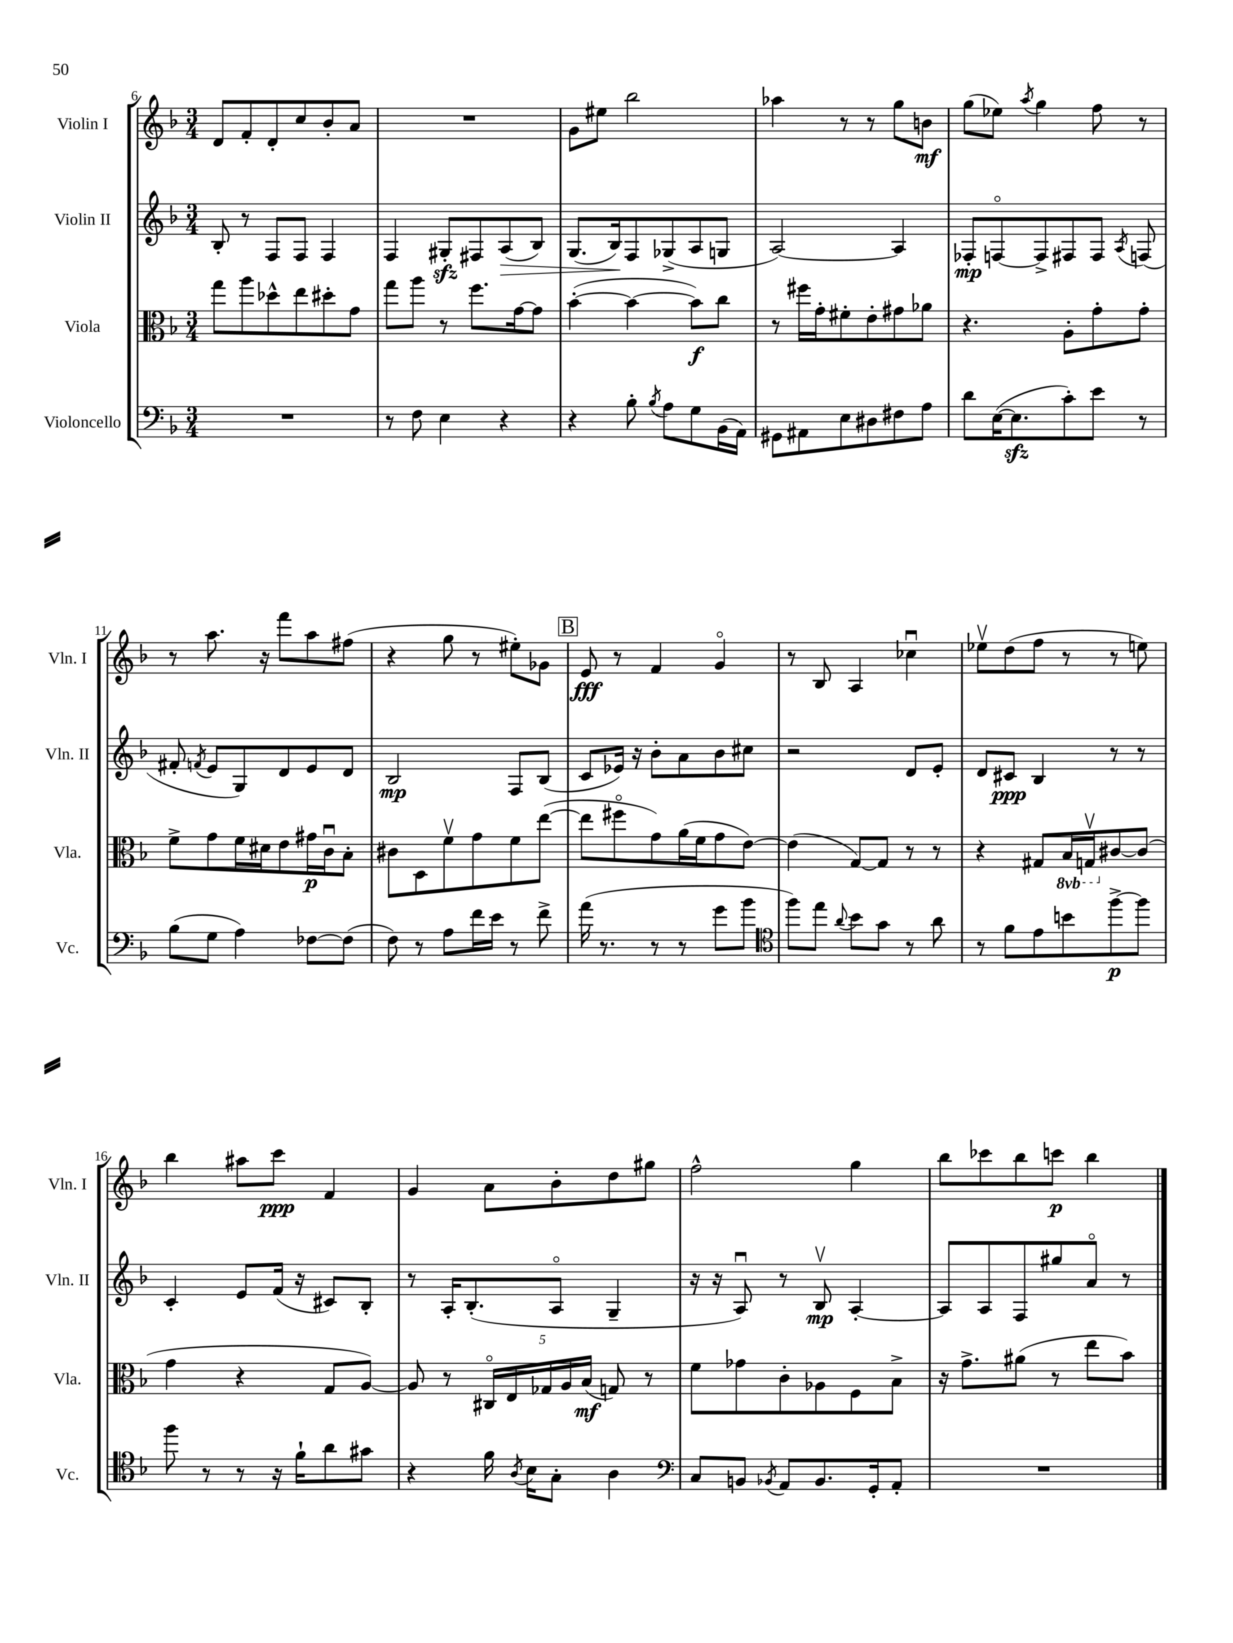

**kern	**dynam	**kern	**dynam	**kern	**dynam	**kern	**dynam
*part4	*part4	*part3	*part3	*part2	*part2	*part1	*part1
*staff4	*staff4	*staff3	*staff3	*staff2	*staff2	*staff1	*staff1
*I"Violoncello	*	*I"Viola	*	*I"Violin II	*	*I"Violin I	*
*I'Vc.	*	*I'Vla.	*	*I'Vln. II	*	*I'Vln. I	*
*clefF4	*	*clefC3	*	*clefG2	*	*clefG2	*
*k[b-]	*	*k[b-]	*	*k[b-]	*	*k[b-]	*
*M3/4	*	*M3/4	*	*M3/4	*	*M3/4	*
=6	=6	=6	=6	=6	=6	=6	=6
2.r	.	8gg\L	.	8B-'/	.	8d/L	.
.	.	8aa\	.	8r	.	8f'/	.
.	.	8dd-X^^\	.	8F/L	.	8d'/	.
.	.	8ee\	.	8F/J	.	8cc/	.
.	.	8dd#X'\	.	4F/	.	8b-'/	.
.	.	8g\J	.	.	.	8a/J	.
=7	=7	=7	=7	=7	=7	=7	=7
8r	.	8gg\L	.	4F/	.	2.r	.
8F\	.	8aa\J	.	.	.	.	.
4E\	.	8r	.	8G#Xzz'/L	.	.	.
.	.	8.ff\L	.	8F#X/	.	.	.
!	!	!	!	!	!LO:HP:b	!	!
4r	.	.	.	(8A/	>	.	.
.	.	[16g\k	.	.	.	.	.
.	.	8g\J]	.	8B-/J)	.	.	.
=8	=8	=8	=8	=8	=8	=8	=8
4r	.	([4b-'\	.	(8.G/L	.	8g\L	.
.	.	.	.	.	.	8ee#X\J	.
.	.	.	.	16B-/k)	.	.	.
8B-'\	.	4b-\_	.	8F/	]	2bb-\	.
8qB-/	.	.	.	.	.	.	.
8A\L	.	.	.	(8G-X^/	.	.	.
8G\	.	8b-\L])	f	8A/	.	.	.
(16BB-\L	.	8cc\J	.	8Gn/J	.	.	.
16AA\JJ)	.	.	.	.	.	.	.
=9	=9	=9	=9	=9	=9	=9	=9
8GG#X\L	.	8r	.	[2A/)	.	4aa-X\	.
8AA#X\	.	16ff#X\LL	.	.	.	.	.
.	.	16g'\J	.	.	.	.	.
8E\	.	8f#X'\	.	.	.	8r	.
8D#X\	.	8e'\	.	.	.	8r	.
8F#X\	.	8g#X\	.	4A/]	.	8gg\L	.
8A\J	.	8a-X\J	.	.	.	8bn\J	mf
=10	=10	=10	=10	=10	=10	=10	=10
8d\L	.	4.r	.	8F-X'/L	mp	(8gg\L	.
([16E\K	.	.	.	[8Fn/	.	8ee-X\J)	.
8.Ezz\]	.	.	.	.	.	.	.
.	.	.	.	.	.	8qaa/	.
.	.	.	.	8F^/]	.	4gg\	.
8c'\)	.	8A'\L	.	8F#X/	.	.	.
8e\J	.	8g'\	.	8F#/J	.	8ff\	.
.	.	.	.	8qA/	.	.	.
8r	.	8g'\J	.	(8Fn/	.	8r	.
!!LO:LB:g=z
=11	=11	=11	=11	=11	=11	=11	=11
(8B-\L	.	8f^\L	.	8f#X'/	.	8r	.
.	.	.	.	8qfn/	.	.	.
8G\J	.	8g\	.	8e/L	.	8.aa\	.
4A\)	.	16f\L	.	8G/)	.	.	.
.	.	16d#X\J	.	.	.	16r	.
.	.	8e\	.	8d/	.	8fff\L	.
[8F-X\L	.	16g#X\L	p	8e/	.	8aa\	.
.	.	16cu\J	.	.	.	.	.
(8F-\J]	.	8B-'\J	.	8d/J	.	(8ff#X\J	.
=12	=12	=12	=12	=12	=12	=12	=12
8F\)	.	8c#X\L	.	2B-/	mp	4r	.
8r	.	8D\	.	.	.	.	.
8A\L	.	8fv\	.	.	.	8gg\	.
16f\L	.	8g\	.	.	.	8r	.
16e\JJ	.	.	.	.	.	.	.
8r	.	8f\	.	8F/L	.	8ee#X'\L)	.
8f^\	.	([8ee\J	.	(8B-/J	.	8g-X\J	.
!!LO:REH:place=s1:t=B
=13	=13	=13	=13	=13	=13	=13	=13
(16a\	.	8ee\L]	.	8c/L	.	8e/	fff
8.r	.	.	.	.	.	.	.
.	.	8ff#X\	.	16e-X/Jk)	.	8r	.
.	.	.	.	16r	.	.	.
8r	.	8g\)	.	8b-'\L	.	4f/	.
8r	.	(16a\L	.	8a\	.	.	.
.	.	16f\J	.	.	.	.	.
8g\L	.	8g\	.	8b-\	.	4g/	.
8b-\J	.	[8e\J)	.	8cc#X\J	.	.	.
=14	=14	=14	=14	=14	=14	=14	=14
*clefC4	*	*	*	*	*	*	*
8ff\L)	.	(4e\]	.	2r	.	8r	.
8ee\J	.	.	.	.	.	8B-/	.
8qqa/	.	.	.	.	.	.	.
8b-\L	.	[8G/L)	.	.	.	4A/	.
8g\J	.	8G/J]	.	.	.	.	.
8r	.	8r	.	8d/L	.	4cc-Xu\	.
8a\	.	8r	.	8e'/J	.	.	.
=15	=15	=15	=15	=15	=15	=15	=15
8r	.	4r	.	8d/L	.	8ee-Xv\L	.
8f\L	.	.	.	8c#X/J	ppp	(8dd\	.
8e\	.	8G#X/L	.	4B-/	.	8ff\J	.
*	*	*8ba	*	*	*	*	*
8bn\	.	16BB-/L	.	.	.	8r	.
.	.	16GGnv/J	.	.	.	.	.
*	*	*X8ba	*	*	*	*	*
[8ff^\	p	[8c#X/	.	8r	.	8r	.
8ff\J]	.	(8c#/J]	.	8r	.	8een\)	.
!!LO:LB:g=z
=16	=16	=16	=16	=16	=16	=16	=16
8ff\	.	4g\	.	4c'/	.	4bb-\	.
8r	.	.	.	.	.	.	.
8r	.	4r	.	8e/L	.	8aa#X\L	.
16r	.	.	.	(16f/Jk	.	8ccc\J	ppp
16f`\KL	.	.	.	16r	.	.	.
8a\	.	8G/L	.	8c#X/L)	.	4f/	.
8g#X\J	.	[8A/J)	.	8B-'/J	.	.	.
=17	=17	=17	=17	=17	=17	=17	=17
4r	.	8A/]	.	8r	.	4g/	.
.	.	8r	.	16A'/KL	.	.	.
.	.	.	.	(8.B-'/	.	.	.
16f\	.	20C#X/LL	.	.	.	8a\L	.
.	.	20E/	.	.	.	.	.
8qA/	.	.	.	.	.	.	.
16B-\KL	.	.	.	.	.	.	.
.	.	20G-X/	.	.	.	.	.
8G'\J	.	.	.	8A/J	.	8b-'\	.
.	.	20A/	.	.	.	.	.
.	.	(20B-/JJ	mf	.	.	.	.
4A\	.	8Gn/)	.	4G~/	.	8dd\	.
.	.	8r	.	.	.	8gg#X\J	.
=18	=18	=18	=18	=18	=18	=18	=18
*clefF4	*	*	*	*	*	*	*
8C/L	.	8f\L	.	16r	.	2ff^^\	.
.	.	.	.	16r	.	.	.
8BBn/J	.	8g-X\	.	8Au/)	.	.	.
8qBB-X/	.	.	.	.	.	.	.
8AA/L	.	8c'\	.	8r	.	.	.
8.BB-/	.	8A-X\	.	8B-v/	mp	.	.
.	.	8F\	.	[4A'/	.	4gg\	.
16GG'/k	.	.	.	.	.	.	.
8AA'/J	.	8B-^\J	.	.	.	.	.
=19	=19	=19	=19	=19	=19	=19	=19
2.r	.	16r	.	8A/L]	.	8bb-\L	.
.	.	8.g^\L	.	.	.	.	.
.	.	.	.	8A/	.	8ccc-X\	.
.	.	(8a#X\J	.	8F/	.	8bb-\	.
.	.	8r	.	8gg#X/	.	8cccn\J	p
.	.	8ee\L	.	8a/J	.	4bb-\	.
.	.	8b-\J)	.	8r	.	.	.
==	==	==	==	==	==	==	==
*-	*-	*-	*-	*-	*-	*-	*-
